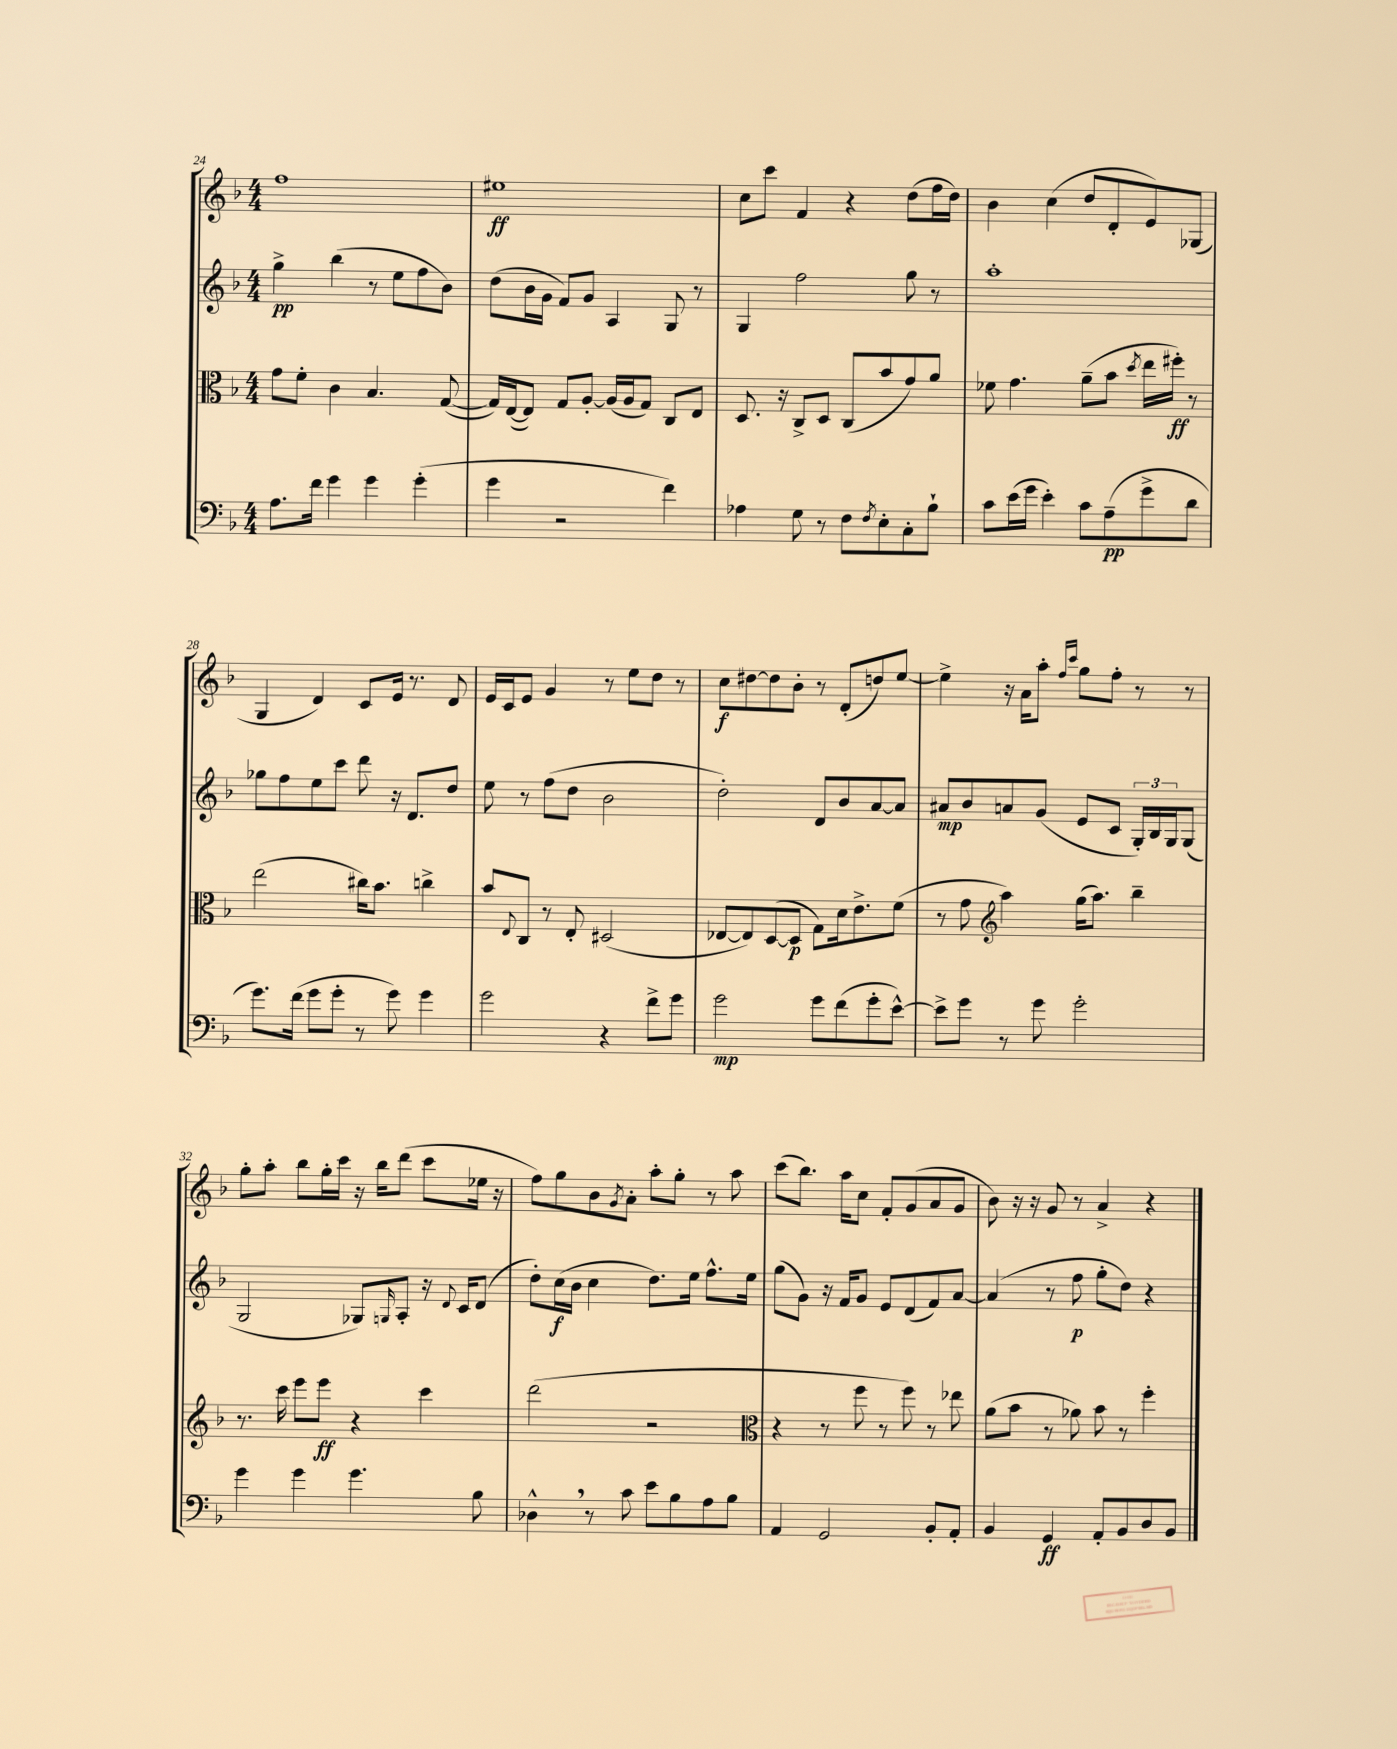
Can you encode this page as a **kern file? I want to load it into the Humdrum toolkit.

**kern	**kern	**kern	**kern
*staff4	*staff3	*staff2	*staff1
*clefF4	*clefC3	*clefG2	*clefG2
*k[b-]	*k[b-]	*k[b-]	*k[b-]
*M4/4	*M4/4	*M4/4	*M4/4
8.A	8g	4gg^	1ff
.	8f'	.	.
16f	.	.	.
4g	4c	(4bb-	.
4g	4.B-	8r	.
.	.	8ee	.
(4g'	.	8ff	.
.	([8G	8b-)	.
=	=	=	=
4g	16G])	(8dd	1ee#
.	([16E	.	.
.	8E])	16b-	.
.	.	16g	.
2r	8G	8f)	.
.	[8A'	8g	.
.	(16A]	4A	.
.	16A	.	.
.	8G)	.	.
4f)	8C	8G	.
.	8E	8r	.
=	=	=	=
4A-	8.D	4G	8cc
.	.	.	8ccc
.	16r	.	.
8G	8C^	2ff	4f
8r	8D	.	.
8F	(8C	.	4r
8qF	.	.	.
8E'	8b-	.	.
8C'	8g)	8gg	(8dd
8B-`	8a	8r	16ff
.	.	.	16dd)
=	=	=	=
8c	8f-	1aa'	4b-
(16e	4.g	.	.
16g	.	.	.
4e')	.	.	(4cc
8c	(8a~	.	8dd
(8A~	8b-	.	8d'
.	8qdd	.	.
8g^	16ee	.	8e)
.	16ff#')	.	.
8d	8r	.	(8G-
=	=	=	=
8.g)	(2ee	8gg-	4G
.	.	8ff	.
(16f	.	.	.
8g	.	8ee	4d)
8g'	.	8ccc	.
8r	16cc#)	8ddd	8c
.	8.b-	.	.
8g)	.	16r	16e
.	.	8.d	8.r
4g	4cc^	.	.
.	.	8dd	8d
=	=	=	=
2g	8b-	8ee	16e
.	.	.	16c
.	8qqE	.	.
.	8C	8r	8e
.	8r	(8ff	4g
.	8E'	8dd	.
4r	(2D#	2b-	8r
.	.	.	8ee
8f^	.	.	8dd
8g	.	.	8r
=	=	=	=
2g	[8E-	2dd')	8cc
.	8E-])	.	[8dd#
.	([8D	.	8dd#]
.	8D]	.	8b-'
8g	8G)	8d	8r
(8f	16d	8b-	(8d'
.	8.e^	.	.
8g'	.	[8a	8dd)
[8e^^)	(8f	8a]	[8ee
=	=	=	=
8e^]	8r	8a#	4ee^]
8g	8g	8b-	.
*	*clefG2	*	*
8r	4aa)	8a	16r
.	.	.	16a
8g	.	(8g	8aa'
.	.	.	16qqff
.	.	.	16qqccc
2g'	(16gg	8e	8gg
.	8.aa)	.	.
.	.	8c	8ff'
.	4bb-~	24G')	8r
.	.	24B-	.
.	.	24G	.
.	.	(8G	8r
=	=	=	=
4g	8.r	2G	8gg'
.	.	.	8aa'
.	16ccc	.	.
4g	8eee	.	8bb-
.	8eee	.	16gg'
.	.	.	16ccc
4.g	4r	8G-)	16r
.	.	.	16bb-
.	.	16qqG	.
.	.	8A'	(8ddd
.	4ccc	16r	8ccc
.	.	8qqd	.
.	.	16c	.
8B-	.	(8d	16ee-
.	.	.	16r
=	=	=	=
4D-^^	(2ddd	8dd')	8ff)
.	.	(16cc	8gg
.	.	16b-	.
8r	.	4cc	8b-
.	.	.	8qg
8c	.	.	8a'
8e	2r	8.dd)	8aa'
8B-	.	.	8gg'
.	.	16ee	.
8A	.	8.ff^^	8r
8B-	.	.	8aa
.	.	16ee	.
=	=	=	=
*	*clefC3	*	*
4AA	4r	(8gg	(8ccc
.	.	8g)	8.bb-)
2GG	8r	16r	.
.	.	16f	16aa
.	8ff	8g	8cc
.	8r	8e	8f'
.	8ff)	(8d	(8g
8BB-'	8r	8f)	8a
8AA'	8ee-	[8a	8g
=	=	=	=
4BB-	(8a	(4a]	8b-)
.	8b-	.	16r
.	.	.	16r
4GG	8r	8r	8g
.	8a-)	8ff	8r
8AA'	8b-	8gg'	4a^
8BB-	8r	8dd)	.
8D	4ff'	4r	4r
8BB-	.	.	.
==	==	==	==
*-	*-	*-	*-
